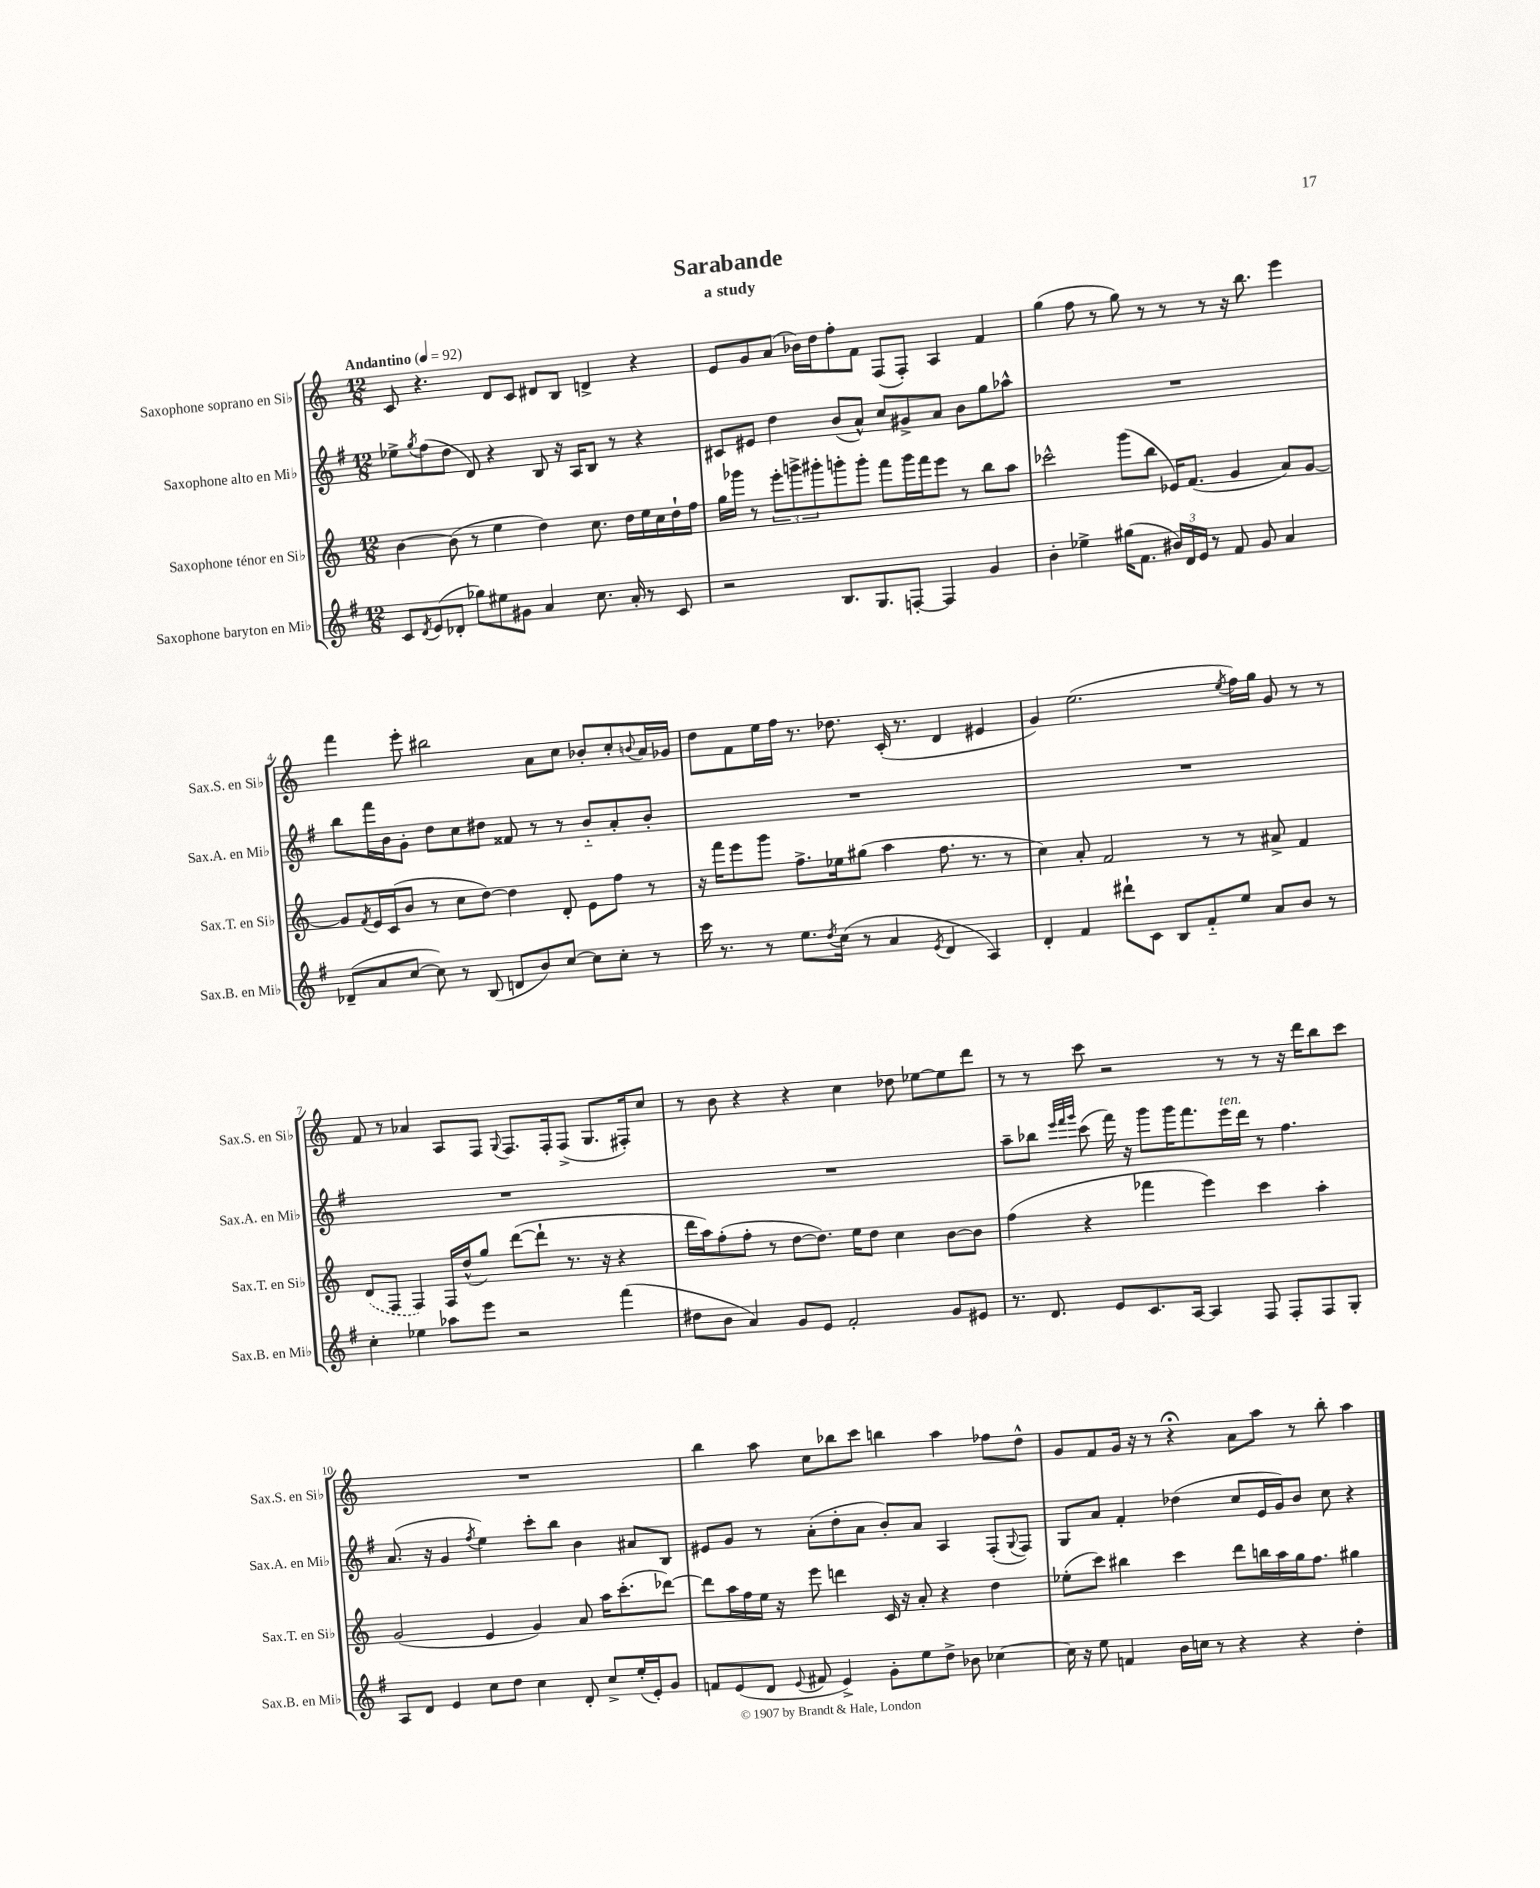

**kern	**kern	**kern	**kern
*part4	*part3	*part2	*part1
*staff4	*staff3	*staff2	*staff1
*I"Saxophone baryton en Mi♭	*I"Saxophone ténor en Si♭	*I"Saxophone alto en Mi♭	*I"Saxophone soprano en Si♭
*I'Sax.B. en Mi♭	*I'Sax.T. en Si♭	*I'Sax.A. en Mi♭	*I'Sax.S. en Si♭
*clefG2	*clefG2	*clefG2	*clefG2
*k[f#]	*k[]	*k[f#]	*k[]
*M12/8	*M12/8	*M12/8	*M12/8
*MM92	*MM92	*MM92	*MM92
=1	=1	=1	=1
!	!	!	!LO:TX:a:B:t=Andantino
8c/L	[4b\	8ee-X^\L	8c/
8qd/	.	8qgg/	.
(8e/	.	(8ff#\	4.r
8d-X'/J	(8b\]	8dd\J	.
8gg-X\L)	8r	8d/)	.
8ee#X\	4ee\	4r	8d/L
8g#X\J	.	.	8c/J
4a/	4dd\)	8B/	8d#X/L
.	.	16r	8B/J
.	.	16A/KL	.
8.cc\	8.cc\	8B/J	4dn^/
.	.	8r	.
16a'/	16dd\LL	.	.
8r	16ee\	4r	4r
.	16cc\	.	.
8c/	16dd`\	.	.
.	16ff\JJ	.	.
=2	=2	=2	=2
2r	16gg\LL	8c#X/L	8e/L
.	16ggg-X\JJ	.	.
.	8r	8e#X/J	8g/
.	12eee'\L	4dd\	(8a/J
.	12gggn^\	.	.
.	.	.	16b-X\LL)
.	12ggg#X'\	.	.
.	.	.	16dd\J
8.B/L	8gggn'\	(8b/L	8ff'\
.	8ggg'\J	8a^^/J)	8f\J
8.G/	.	.	.
.	8fff\L	8cc/L	(8F/L
[8Fn'/J	16ggg\L	8g#X^/	8F'/J)
.	16fff\J	.	.
4F/]	8eee\J	8a/J	4A/
.	8r	8b\L	.
4g/	8bb\L	8gg\	4f/
.	8aa\J	8aa-X^^\J	.
=3	=3	=3	=3
4b'\	2ccc-X^^\	1.r	(4gg\
4ee-X^\	.	.	8ff\
.	.	.	8r
(16gg#X\KL	(8ggg\L	.	8gg\)
8.f#\J	.	.	.
.	8bb\J	.	8r
24b#X/LL)	16e-X/KL)	.	8r
24d/	.	.	.
.	(8.f/J	.	.
24e/JJ	.	.	.
8r	.	.	8r
8f#/	4g/	.	16r
.	.	.	8.bb\
8g/	.	.	.
4a/	8a/L)	.	4eee\
.	[8g/J	.	.
!!LO:LB:g=z
=4	=4	=4	=4
(8d-X~/L	8g/L]	8bb\L	4fff\
.	8qf/	.	.
8a/	16e/L	16fff#\L	.
.	(16c/J	16b\J	.
[8cc/J	8b/J	8g'\J	8eee'\
8cc\])	8r	8dd\L	2bb#X\
8r	8cc\L	8cc\	.
(8B/	[8dd\J)	8dd#X\J	.
8dn/L	4dd\]	8f##X/	.
8b/)	.	8r	8a\L
[8cc/J	8d'/	8r	8cc\J
8cc\L]	8e\L	8b/L	8b-X'/L
8cc'\J	8ff\J	8a'/	8cc'/
.	.	.	8qqbn/
8r	8r	8b'/J	16a/L
.	.	.	16g-X/JJ
=5	=5	=5	=5
16ccc\	16r	1.r	8dd\L
8.r	16fff\KL	.	.
.	8eee\	.	8f\
8r	8ggg\J	.	16ee\L
.	.	.	16ff\JJ
8.ee\L	8.ff^\L	.	8.r
8qdd/	.	.	.
(16cc\Jk	16ee-X\k	.	8.dd-X\
8r	(8gg#X\J	.	.
4a/	4aa\	.	(16c'/
.	.	.	8.r
8qe/	.	.	.
4d/	8.ff\	.	4d/
.	8.r	.	.
4A/)	.	.	4e#X/
.	8r	.	.
=6	=6	=6	=6
4d'/	4cc\)	1.r	4g/)
4f#/	8a'/	.	(2.ee\
.	2f/	.	.
8ddd#X`\L	.	.	.
8c\J	.	.	.
8B/L	.	.	.
8f#/	8r	.	.
.	.	.	8qee/
8ee/J	8r	.	16ff\LL)
.	.	.	16gg\JJ
8a/L	8a#X^/	.	8g/
8b/J	4f/	.	8r
8r	.	.	8r
!!LO:LB:g=z
=7	=7	=7	=7
4cc'\	(8d/L	1.r	8f/
.	8F/J	.	8r
4ee-X\	4F/)	.	4a-X/
8aa-X\L	16F/LL	.	8A/L
.	(16dd^^/J	.	.
8eee\J	8gg/J)	.	8F/J
.	.	.	8qqG/
2r	([8ddd\L	.	8.F/L
.	8ddd`\J]	.	.
.	.	.	16F'/k
.	8.r	.	(8F^/J
.	.	.	8.G/L
.	16r	.	.
(4fff#\	4r	.	.
.	.	.	16F#X'/k)
.	.	.	8cc/J
=8	=8	=8	=8
8dd#X\L	16ddd\LL	1.r	8r
.	16aa\J)	.	.
8b\J	(8ff'\	.	8b\
4a/)	8ff'\J	.	4r
.	8r	.	.
8g/L	[8dd\L	.	4r
8e/J	8.dd\J])	.	.
2f#'/	.	.	4cc\
.	16ee\KL	.	.
.	8dd\J	.	.
.	4cc\	.	8dd-X\
.	.	.	[8ee-X\L
8g/L	[8b\L	.	8ee-\]
8e#X/J	8b\J]	.	8ddd\J
=9	=9	=9	=9
8.r	(4ff\	8aa~\L	8r
.	.	8bb-X\J	8r
8.d/	.	.	.
.	.	32qqeee/LLL	.
.	.	32qqfff#/	.
.	.	32qqggg/JJJ	.
.	4r	(8ccc\	8ccc\
8e/L	.	16fff#\)	2r
.	.	16r	.
8.c/	4fff-X\	8ggg\L	.
.	.	16ggg\K	.
[16A/Jk	.	8.fff#\	.
4A/]	4eee\)	.	.
!	!	!LO:TX:a:i:t=ten.	!
.	.	16eee\L	8r
.	.	16ddd\JJ	.
8F#/	4ccc\	8r	8r
8F#'/L	.	4.ff#\	16r
.	.	.	16ddd\KL
8F#/	4aa'\	.	8bb\
8G'/J	.	.	8ccc\J
!!LO:LB:g=z
=10	=10	=10	=10
8A/L	(2g/	(8.a/	1.r
8d/J	.	.	.
.	.	16r	.
4e/	.	4g/	.
.	.	8qff#/	.
8cc\L	4e/	4ee\)	.
8dd\J	.	.	.
4cc\	4g/)	8ccc'\L	.
.	.	8bb\J	.
8d'/	8a/	4b\	.
8cc^/L	16aa\KL	.	.
.	(8.ccc'\	.	.
(16ee'/L	.	8a#X/L	.
16e'/J)	.	.	.
8g/J	[8ddd-X\J)	8B/J	.
=11	=11	=11	=11
8fn/L	8ddd-\L]	8e#X/L	4bb\
(8e/	16aa\L	8g/J	.
.	16ff\	.	.
8d/J	16ee\JJ	8r	8aa\
.	16r	.	.
8qqe/	.	.	.
8f#X/	8eee\	(8a'\L	8cc\L
4e^/)	4dddn\	8dd'\	8bb-X\
.	.	8a\J	8ccc\J
8g'\L	16c/	8b'/L)	4bbn\
.	16r	.	.
8ee\	8a'/	8a/J	.
8dd^\J	4r	4A/	4aa\
8b-X\	.	.	.
[4cc-X\	4dd\	(8F#'/L	8ff-X\L
.	.	8qqG/	.
.	.	8F#/J)	8dd^^\J
=12	=12	=12	=12
16cc-\]	(8ee-X'\L	8G/L	8g/L
16r	.	.	.
8ee\	8ccc\J)	8a/J	8f/
4fn/	4bb#X\	4f#'/	16g/Jk
.	.	.	16r
.	.	.	8r
16b\LL	4ccc\	(4dd-X\	4r;<
16ccn\JJ	.	.	.
8r	.	.	.
4r	8ddd\L	8cc/L	8a\L
.	16bbn\L	16e/L	8aa\J
.	16aa\	16g/J)	.
4r	16gg\J	8b/J	8r
.	8.ff\J	.	.
.	.	8cc\	8bb'\
4dd'\	4gg#X\	4r	4aa\
==	==	==	==
*-	*-	*-	*-
